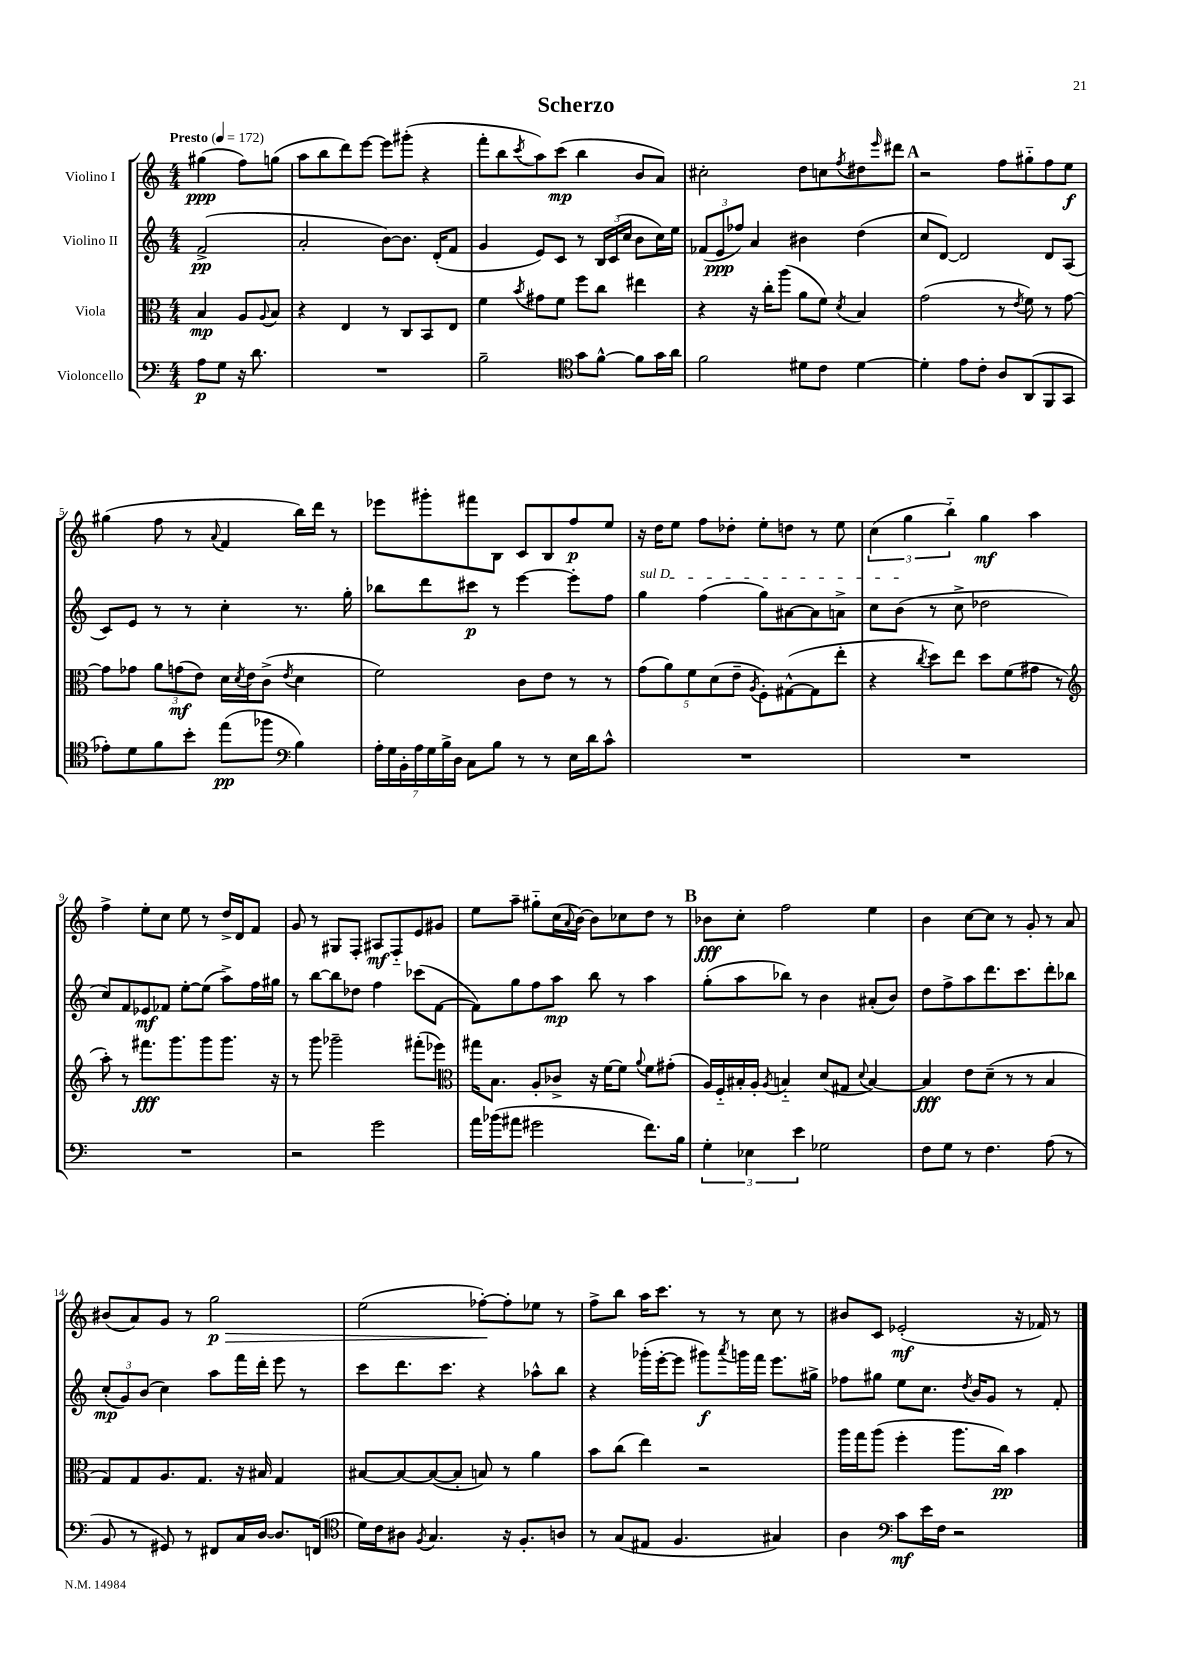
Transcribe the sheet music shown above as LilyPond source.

\header { title = "Scherzo" }
<<
\new StaffGroup <<
\new Staff = "s0" \with { instrumentName = "Violino I" } {
    \clef treble \key c \major \numericTimeSignature \time 4/4 \partial 2 \tempo "Presto" 4 = 172
    gis''4\ppp( f''8) g''8( |
    a''8 b''8 d'''8) e'''8~ e'''8 gis'''8-.( r4 |
    f'''8-. b''8 \acciaccatura { c'''8 } a''8) c'''8\mp( b''4 b'8 a'8) |
    cis''2-. d''8 c''8 \acciaccatura { f''8 } dis''8 \grace { e'''16 } dis'''8 |
    \mark \markup { \bold "A" } r2 f''8 gis''8-_ f''8 e''8\f |
    gis''4( f''8 r8 \appoggiatura { a'8 } f'4 b''16) d'''16 r8 |
    ees'''8 gis'''8-. fis'''8 b8 c'8 b8 f''8\p e''8 |
    r16 d''16 e''8 f''8 des''8-. e''8-. d''8 r8 e''8 |
    \tuplet 3/2 { c''4( g''4 b''4-_) } g''4\mf a''4 |
    f''4-> e''8-. c''8 e''8 r8 d''16-> d'16 f'8 |
    g'8 r8 gis8 f8-. ais8\mf f8-_ e'8 gis'8 |
    e''8 a''8-- gis''8-_ c''16( \appoggiatura { a'8 } b'16~) b'8 ces''8 d''8 r8 |
    \mark \markup { \bold "B" } bes'8\fff c''8-. f''2 e''4 |
    b'4 c''8~ c''8 r8 g'8-. r8 a'8 |
    bis'8( a'8) g'8 r8 g''2\p\> |
    e''2( fes''8~-.\!) fes''8-. ees''8 r8 |
    f''8-> b''8 a''16 c'''8. r8 r8 c''8 r8 |
    bis'8 c'8 ees'2-.\mf( r16 fes'16) r8 \bar "|." |
}
\new Staff = "s1" \with { instrumentName = "Violino II" } {
    \clef treble \key c \major \numericTimeSignature \time 4/4 \partial 2
    f'2->\pp( |
    a'2-. b'8~) b'8. d'16-.( f'8 |
    g'4 e'8) c'8 r8 \tuplet 3/2 { b16 c'16( c''16 } b'8 c''16) e''16 |
    \tuplet 3/2 { fes'8( e'8\ppp fes''8) } a'4 bis'4 d''4( |
    \mark \markup { \bold "A" } c''8 d'8~) d'2 d'8 a8( |
    c'8) e'8 r8 r8 c''4-. r8. g''16-. |
    bes''8 d'''8 cis'''8\p r8 e'''4~ e'''8-. f''8 |
    \once \override TextSpanner.bound-details.left.text = \markup { \italic "sul D" } g''4\startTextSpan f''4( g''8) ais'8~ ais'8 a'8-> |
    c''8 b'8\stopTextSpan( r8 c''8-> des''2 |
    c''8) f'8 ees'8\mf fes'8 e''8~-. e''8( a''8->) f''16 gis''16 |
    r8 b''8~ b''8 des''8 f''4 ces'''8( f'8~ |
    f'8) g''8 f''8 a''8\mp b''8 r8 a''4 |
    \mark \markup { \bold "B" } g''8-.( a''8 bes''8) r8 b'4 ais'8-.( b'8) |
    d''8 f''8-> a''8 d'''8. c'''8. d'''8-. bes''8 |
    \tuplet 3/2 { c''8-.\mp( g'8) b'8( } c''4) a''8 f'''16 d'''16-. e'''8 r8 |
    c'''8 d'''8. c'''8. r4 aes''8-^ b''8 |
    r4 ges'''16-.( e'''16~-. e'''8 gis'''8\f) \acciaccatura { a'''8 } g'''16 f'''16 e'''8. gis''16-> |
    fes''8 gis''8 e''8 c''8. \acciaccatura { d''8 } b'16 g'8 r8 f'8-. \bar "|." |
}
\new Staff = "s2" \with { instrumentName = "Viola" } {
    \clef alto \key c \major \numericTimeSignature \time 4/4 \partial 2
    b4\mp a8 \appoggiatura { a8 } b8 |
    r4 e4 r8 c8 b,8 e8 |
    f'4 \acciaccatura { b'8 } gis'8 f'8 f''8 c''8 eis''4 |
    r4 r16 c''16-. a''8( a'8 f'8) \acciaccatura { d'8 } b4 |
    \mark \markup { \bold "A" } g'2( r8 \acciaccatura { e'8 } f'8) r8 g'8~ |
    g'8 ges'8 \tuplet 3/2 { a'8 g'8\mf( e'8) } d'16 \acciaccatura { d'8 } e'16 c'8->( \acciaccatura { e'8 } d'4 |
    f'2) c'8 e'8 r8 r8 |
    \tuplet 5/4 { g'8( a'8) f'8 d'8( e'8-- } \acciaccatura { a8 } f8-.) gis8~-^( gis8 e''8-. |
    r4 \acciaccatura { c''8 } d''8) e''8 d''8 f'8( gis'8 r8 |
    \clef treble a''8-.) r8 fis'''8.\fff g'''8. g'''8 g'''8. r16 |
    r8 g'''8 ges'''2-- fis'''8-.( ees'''8) |
    \clef alto gis''16 b8. a8-. ces'8-> r16 f'16~ f'8 \appoggiatura { a'8 } f'8 gis'8-.( |
    \mark \markup { \bold "B" } a16) f16-_ bis16-. a16-. \acciaccatura { a8 } b4-_ d'8( gis8 \appoggiatura { d'8 } b4~) |
    b4\fff e'8 d'8--( r8 r8 b4 |
    g8) g8 a8. g8. r16 bis16 g4 |
    bis8~ bis8~ bis8~( bis8-. b8) r8 a'4 |
    b'8 c''8( e''4) r2 |
    a''16 g''16 a''8( f''4-. a''8. c''16\pp) b'4 \bar "|." |
}
\new Staff = "s3" \with { instrumentName = "Violoncello" } {
    \clef bass \key c \major \numericTimeSignature \time 4/4 \partial 2
    a8\p g8 r16 d'8. |
    R1 |
    b2-- \clef tenor g'8 f'8~-^ f'8 g'16 a'16 |
    f'2 dis'8 c'8 dis'4~ |
    \mark \markup { \bold "A" } dis'4-. e'8 c'8-. a8 a,8( f,8 g,8 |
    ees'8-.) d'8 f'8 b'8-. e''8\pp( fes''8 \clef bass b4) |
    \tuplet 7/4 { a16-. g16 b,16-. a16 g16 b16-> d16 } c8 b8 r8 r8 e16 d'16 c'8-^ |
    R1 |
    R1 |
    R1 |
    r2 g'2 |
    a'16 bes'16( ais'8 gis'2 f'8.) b16 |
    \mark \markup { \bold "B" } \tuplet 3/2 { g4-. ees4 e'4 } ges2 |
    f8 g8 r8 f4. a8( r8 |
    b,8 r8 gis,8) r8 fis,8 c16 d16~ d8. f,16( |
    \clef tenor d'16) c'16 ais8 \acciaccatura { f8 } g4. r16 f8.-. a8 |
    r8 g8( eis8 f4. gis4) |
    a4 \clef bass c'8\mf e'16 f16 r2 \bar "|." |
}
>>
>>
